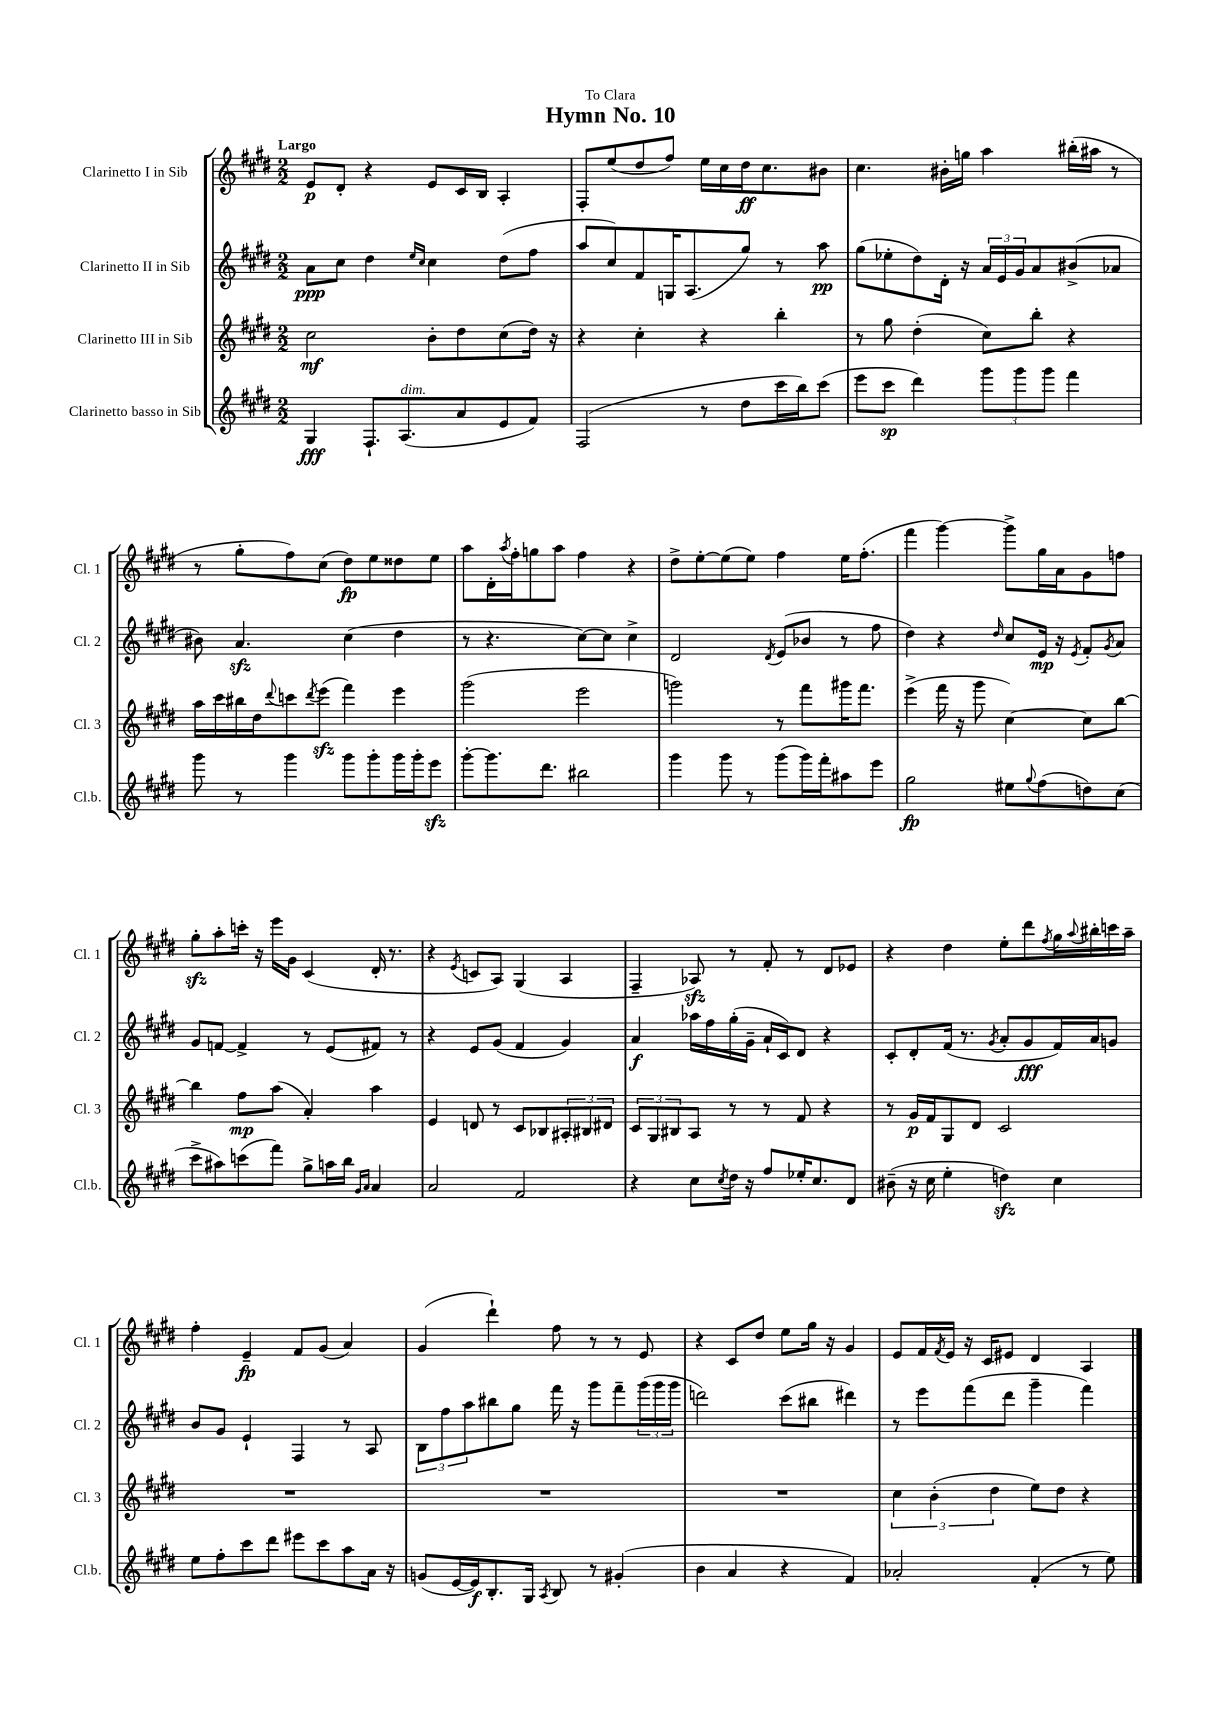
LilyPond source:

\header { title = "Hymn No. 10" dedication = "To Clara" }
<<
\new StaffGroup <<
\new Staff = "s0" \with { instrumentName = "Clarinetto I in Sib" shortInstrumentName = "Cl. 1" } {
    \clef treble \key e \major \numericTimeSignature \time 2/2 \tempo "Largo"
    e'8\p dis'8-. r4 e'8 cis'16 b16 a4-. |
    fis8-. e''8( dis''8 fis''8) e''16 cis''16 dis''16\ff cis''8. bis'8 |
    cis''4. bis'16-. g''16 a''4 bis''16-.( ais''16 r8 |
    r8 gis''8-. fis''8) cis''8( dis''8\fp) e''8 disis''8 e''8 |
    a''8 dis'16-. \acciaccatura { a''8 } fis''16-. g''8 a''8 fis''4 r4 |
    dis''8-> e''8~-. e''8( e''8) fis''4 e''16 fis''8.-.( |
    fis'''4 gis'''4~) gis'''8-> gis''16 a'16 gis'8 f''8 |
    gis''8-.\sfz a''8-. c'''16-. r16 e'''16 gis'16 cis'4( dis'16-. r8. |
    r4 \acciaccatura { e'8 } c'8 a8) gis4( a4 |
    fis4-- aes8\sfz) r8 fis'8-. r8 dis'8 ees'8 |
    r4 dis''4 e''8-. dis'''8 \acciaccatura { fis''8 } gis''16 \appoggiatura { a''8 } bis''16-. c'''16 a''16-- |
    fis''4-. e'4--\fp fis'8 gis'8( a'4) |
    gis'4( dis'''4-!) fis''8 r8 r8 e'8 |
    r4 cis'8 dis''8 e''8 gis''16 r16 gis'4 |
    e'8 fis'16 \acciaccatura { fis'8 } e'16 r16 cis'16 eis'8 dis'4 a4 \bar "|." |
}
\new Staff = "s1" \with { instrumentName = "Clarinetto II in Sib" shortInstrumentName = "Cl. 2" } {
    \clef treble \key e \major \numericTimeSignature \time 2/2
    a'8\ppp cis''8 dis''4 \grace { e''16 cis''16 } cis''4 dis''8( fis''8 |
    a''8 cis''8) fis'8 g16 a8.( gis''8) r8 a''8\pp |
    gis''8( ees''8-. dis''8) dis'16-. r16 \tuplet 3/2 { a'16 e'16 gis'16 } a'8 bis'8->( aes'8 |
    bis'8) a'4.\sfz cis''4( dis''4 |
    r8 r4. cis''8~) cis''8 cis''4-> |
    dis'2 \acciaccatura { dis'8 } e'8( bes'8 r8 fis''8 |
    dis''4) r4 \grace { dis''16 } cis''8 e'16\mp r16 \acciaccatura { e'8 } fis'8-. \acciaccatura { gis'8 } a'8 |
    gis'8 f'8~ f'4-> r8 e'8( fis'8) r8 |
    r4 e'8 gis'8( fis'4 gis'4) |
    a'4\f aes''16 fis''16 gis''16-.( gis'16-- a'16-! cis'16) dis'8 r4 |
    cis'8-. dis'8-. fis'16( r8. \acciaccatura { gis'8 } a'8-. gis'8\fff fis'16) a'16 g'8 |
    b'8 gis'8 e'4-! fis4 r8 a8 |
    \tuplet 3/2 { b8 fis''8 a''8 } bis''8 gis''8 fis'''16 r16 gis'''8 fis'''8-- \tuplet 3/2 { gis'''16( gis'''16 gis'''16 } |
    d'''2) cis'''8( bis''8 dis'''4) |
    r8 e'''8 fis'''8( dis'''8 gis'''4-- fis'''4) \bar "|." |
}
\new Staff = "s2" \with { instrumentName = "Clarinetto III in Sib" shortInstrumentName = "Cl. 3" } {
    \clef treble \key e \major \numericTimeSignature \time 2/2
    cis''2\mf b'8-. dis''8 cis''8( dis''16) r16 |
    r4 cis''4-. r4 b''4-. |
    r8 gis''8 dis''4-.( cis''8) b''8-. r4 |
    a''16 cis'''16 bis''16 dis''16 \appoggiatura { dis'''8 } c'''8 \acciaccatura { dis'''8 } e'''8\sfz( fis'''4) e'''4 |
    gis'''2( e'''2 |
    g'''2) r8 fis'''8 gis'''16 fis'''8. |
    e'''4->( fis'''16 r16 gis'''8 cis''4~) cis''8 b''8~ |
    b''4 fis''8\mp a''8( a'4-.) a''4 |
    e'4 d'8 r8 cis'8 bes8 \tuplet 3/2 { ais8-. bis8 dis'8 } |
    \tuplet 3/2 { cis'8 gis8 bis8 } a8 r8 r8 fis'8 r4 |
    r8 gis'16\p fis'16 gis8 dis'8 cis'2 |
    R1 |
    R1 |
    R1 |
    \tuplet 3/2 { cis''4 b'4-.( dis''4 } e''8) dis''8 r4 \bar "|." |
}
\new Staff = "s3" \with { instrumentName = "Clarinetto basso in Sib" shortInstrumentName = "Cl.b." } {
    \clef treble \key e \major \numericTimeSignature \time 2/2
    gis4\fff fis8.-! a8.^\markup { \italic "dim." }( a'8 e'8 fis'8) |
    fis2( r8 dis''8 cis'''16 b''16) cis'''8( |
    e'''8 cis'''8\sp dis'''4) \tuplet 3/2 { gis'''8 gis'''8 gis'''8 } fis'''4 |
    gis'''8 r8 gis'''4 gis'''8 gis'''8-. gis'''16 gis'''16-. e'''8\sfz |
    gis'''8~-. gis'''8. dis'''8. bis''2 |
    gis'''4 gis'''8 r8 gis'''8( gis'''16) fis'''16-. ais''8 e'''8 |
    gis''2\fp eis''8 \appoggiatura { gis''8 } fis''8( d''8) cis''8( |
    cis'''8-> ais''8) c'''8( fis'''8) gis''8-> a''16 b''16 \grace { gis'16 a'16 } a'4 |
    a'2 fis'2 |
    r4 cis''8 \acciaccatura { cis''8 } dis''16 r16 fis''8 ees''16-. cis''8. dis'8 |
    bis'8--( r16 cis''16 e''4-. d''4\sfz) cis''4 |
    e''8 fis''8-. cis'''8 dis'''8 eis'''8 cis'''8 a''8 a'16 r16 |
    g'8( e'16~ e'16\f) b8.-. gis16 \acciaccatura { a8 } b8 r8 gis'4-.( |
    b'4 a'4 r4 fis'4) |
    aes'2-. fis'4-.( r8 e''8) \bar "|." |
}
>>
>>
\layout { \context { \Score \remove "Bar_number_engraver" } }
